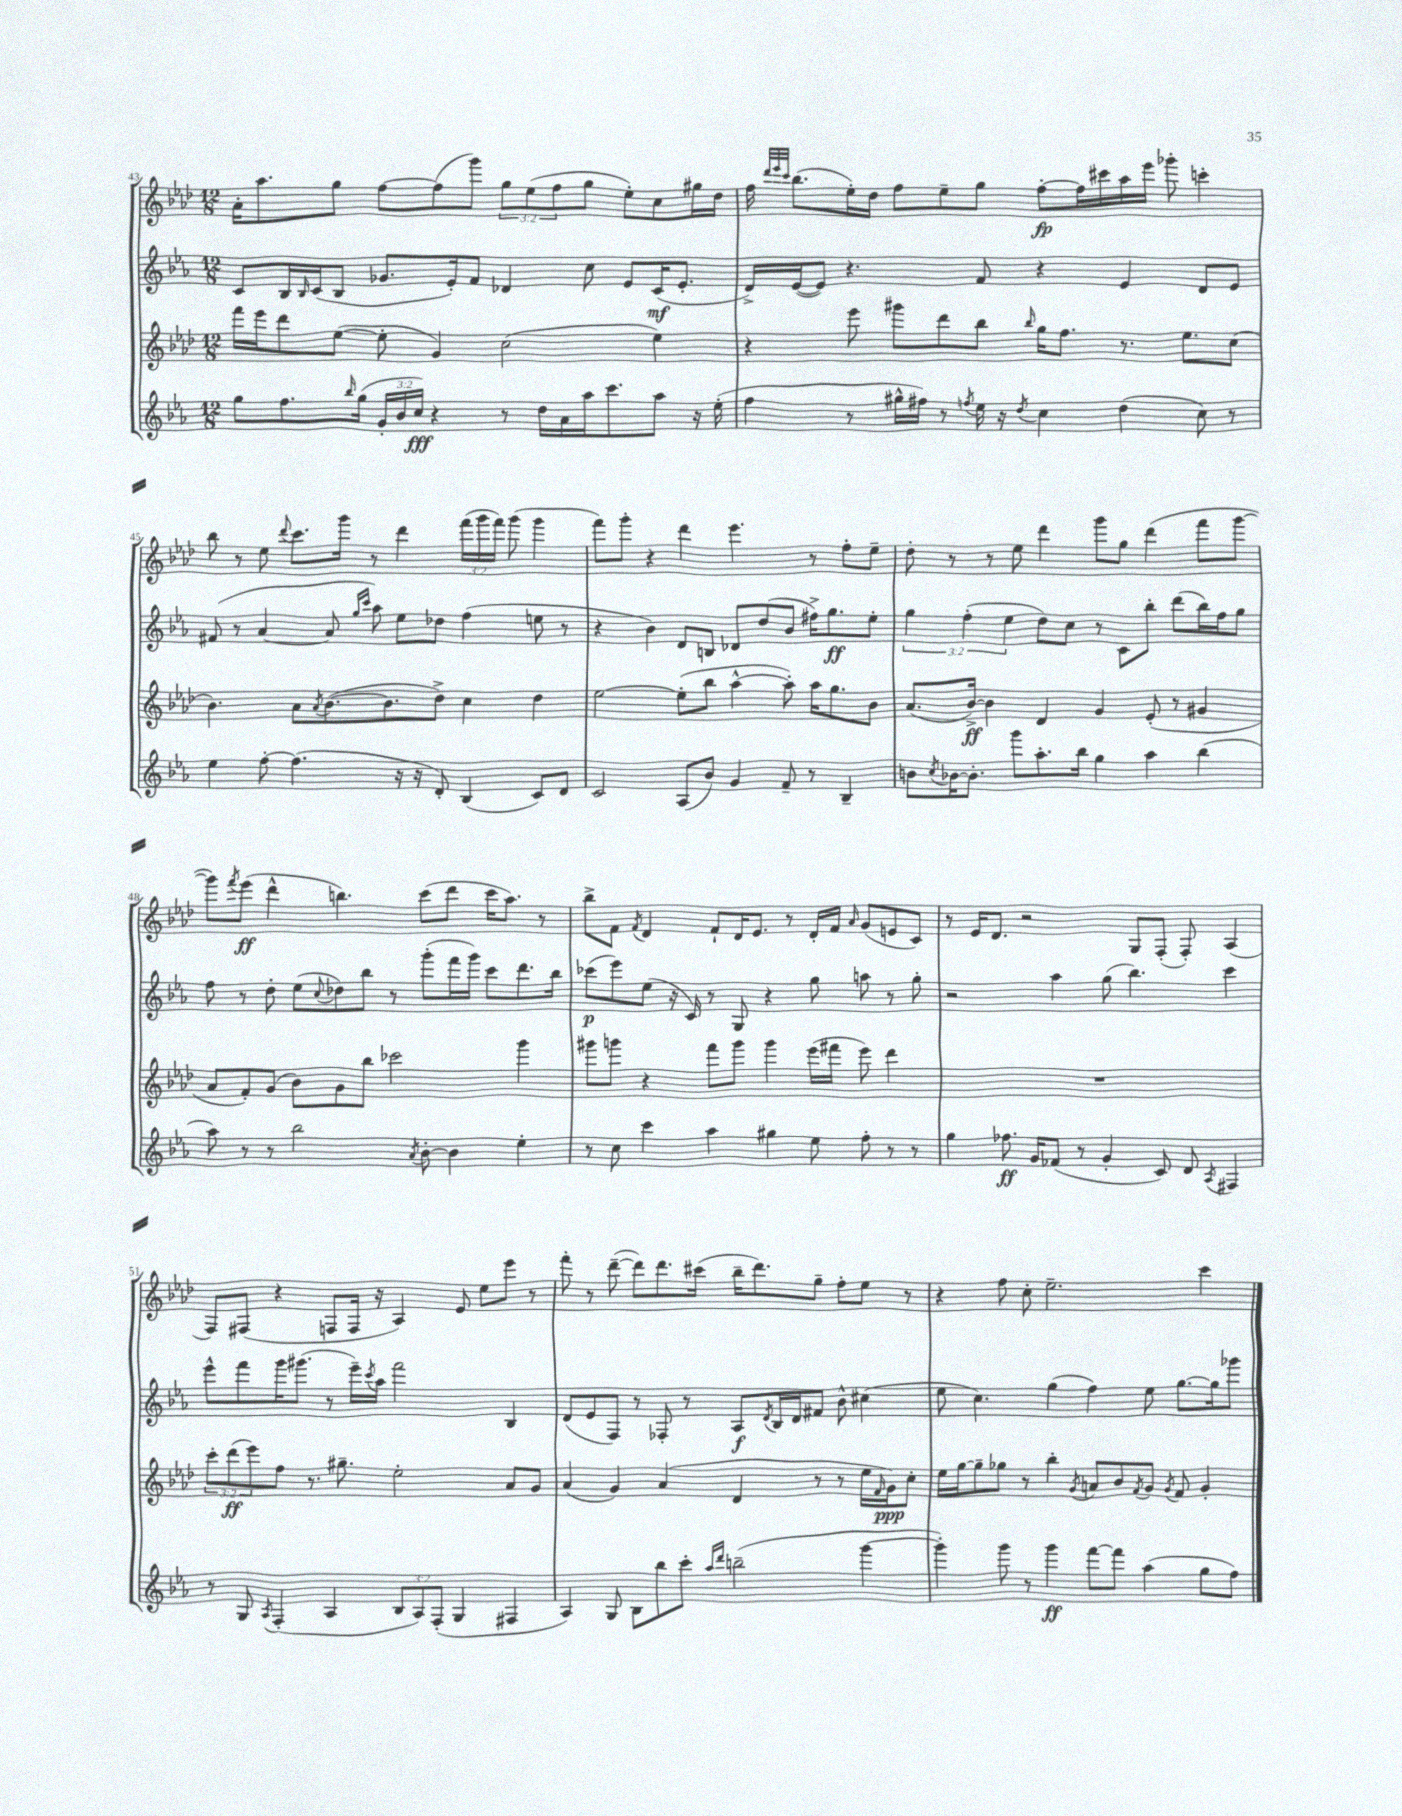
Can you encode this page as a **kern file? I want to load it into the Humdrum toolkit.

**kern	**kern	**kern	**kern
*staff4	*staff3	*staff2	*staff1
*clefG2	*clefG2	*clefG2	*clefG2
*k[b-e-a-]	*k[b-e-a-d-]	*k[b-e-a-]	*k[b-e-a-d-]
*M12/8	*M12/8	*M12/8	*M12/8
8gg	16fff	8c	16a-'
.	16eee-	.	8.aa-
8.ff	8ddd-	16B-	.
.	.	16qqB-	.
.	.	(16c	.
.	([8ee-	8B-	8gg
16qqbb-	.	.	.
(16gg	.	.	.
24g'	8ee-']	8.g-	[8ff
24b-	.	.	.
24cc)	.	.	.
4r	4g)	.	(8ff]
.	.	16e-')	.
.	.	8f	8ggg)
8r	(2cc	4d-	12gg
.	.	.	(12ee-
16dd	.	.	.
.	.	.	12ff
16a-	.	.	.
16aa-	.	8cc	8gg
8.ccc	.	.	.
.	.	8e-	8ee-')
8aa-	4ee-)	(16c	8cc
.	.	8.e-'	.
16r	.	.	16gg#
(16ee-'	.	.	16dd-
=	=	=	=
4ff	4r	16d^)	16ff
.	.	.	32qqddd-
.	.	.	32qqeee-
.	.	.	32qqccc
.	.	([16e-	(8.bb-
.	.	8e-])	.
8r	8eee-	4.r	16ee-')
.	.	.	16dd-
16gg#^^	8ggg#	.	8ff
16ff#)	.	.	.
8r	8ddd-	.	8ee-~
8qff	.	.	.
16ee-	8bb-	8f	8gg
16r	.	.	.
8qdd	16qqbb-	.	.
4cc	16gg	4r	[8ff'
.	8.ff	.	.
.	.	.	16ff]
.	.	.	16ccc#
(4dd	8.r	4e-	16aa-
.	.	.	16eee-
.	.	.	8ggg-'
.	8.ee-	.	.
8cc)	.	8d	4ccc'
8r	(8cc	8e-	.
=	=	=	=
4ee-	4.b-)	(8f#	8bb-
.	.	8r	8r
[8ff'	.	[4a-	8ee-
.	.	.	8qqddd-
(4.ff]	8a-	.	8.ccc
.	8qa-	.	.
.	([8.b-	8a-]	.
.	.	.	16ggg
.	.	16qqgg	.
.	.	16qqccc	.
.	.	8aa-)	8r
.	8.b-]	.	.
16r	.	8ee-	4ddd-
16r	.	.	.
8d')	8dd-^)	8dd-	.
(4B-	4cc	(4ff	(24fff
.	.	.	24ggg
.	.	.	24fff)
.	.	.	(8ggg
8c)	4dd-	8ee	4ggg
8d	.	8r	.
=	=	=	=
2c	[2ee-	4r	8fff)
.	.	.	8ggg'
.	.	4b-)	4r
(8A-	(8ee-']	8d	4ddd-
8b-)	8bb-	8B	.
4g	[4aa-^^	8d-	4.eee-
.	.	(8dd	.
8f~	8aa-'])	8b-	.
8r	16aa-	16ff#^)	8r
.	8.gg	8.gg	.
4B-~	.	.	8ff'
.	8b-	8ee-'	8ee-~
=	=	=	=
8b	(8.a-	6gg	8dd-'
8qcc	.	.	.
[16b-	.	.	8r
.	.	(6ff'	.
8.b-']	[16b-^)	.	.
.	4b-]	.	8r
.	.	6ee-	.
8ggg	.	.	8ee-
8.aa-'	4d-	8dd)	4ddd-
.	.	8cc	.
16bb-	.	.	.
4gg	4g	8r	8ggg
.	.	8c	8gg
4aa-	(8e-'	8bb-'	(4ddd-
.	8r	(8ddd	.
(4bb-	4g#	16bb-)	8fff
.	.	16ff	.
.	.	8gg	[8ggg
=	=	=	=
8aa-)	8a-	8ff	8ggg])
.	.	.	8qfff
8r	8f')	8r	(8eee-
8r	(8g	8dd'	4ddd-^^
2bb-	8b-)	(8ee-	.
.	.	8qqcc	.
.	8g	8dd-)	4.bb)
.	8bb-	8bb-	.
.	2ccc-	8r	.
8qa-	.	.	.
[8b-'	.	(8ggg'	(8ccc
4b-]	.	16fff	8ddd-
.	.	16ggg)	.
.	.	8ccc	16ccc
.	.	.	8.aa-)
4ee-'	4ggg	8.ddd	.
.	.	.	8r
.	.	16bb-	.
=	=	=	=
8r	8ggg#	(8ccc-	8bb-^
8cc	8ggg	8eee-)	8f
.	.	.	8qf
4ccc	4r	(8ee-	4d-
.	.	16r	.
.	.	16c)	.
4aa-	8fff	8r	8f`
.	8ggg	8G	16d-
.	.	.	8.e-
4gg#	4ggg	4r	.
.	.	.	8r
8ee-	(16eee-	8gg	16d-'
.	16fff#	.	16f
.	.	.	16qqa-
8ff'	8eee-)	8aa	(8g
8r	4ddd-	8r	8e
8r	.	8gg'	8c)
=	=	=	=
4gg	1.r	2r	8r
.	.	.	16e-
.	.	.	8.d-
8.ff-	.	.	.
.	.	.	2r
16g	.	.	.
(8f-	.	4aa-	.
8r	.	.	.
4g'	.	(8gg	.
.	.	4.bb-)	8G
8c)	.	.	(8F'
8d	.	.	8F')
8qA-	.	.	.
4F#	.	4ccc	(4A-
=	=	=	=
8r	12ccc'	8eee-^^	8F)
.	(12ddd-	.	.
8G	.	8fff	(8F#
.	12eee-)	.	.
8qA-	.	.	.
(4F'	8ff	16ggg	4r
.	.	(8.ggg#	.
.	8.r	.	.
4A-	.	8r	8F
.	8.gg#~	.	.
.	.	16eee-~)	16F
.	.	8qccc	.
.	.	16aa-	16r
12B-	2ee-'	2fff	4A-)
12A-)	.	.	.
(12F'	.	.	.
4G	.	.	8e-
.	.	.	8ee-
4F#	8a-	4B-	8eee-
.	8g	.	8r
=	=	=	=
4A-)	(4a-	(8d	8fff'
.	.	8e-	8r
8G	4g)	8F)	([8ddd-~
8B-	.	8r	8ddd-])
8bb-	(4a-	8F-'	8.ddd-
8ccc'	.	8r	.
.	.	.	(16ccc#
16qqaa-	.	.	.
16qqddd	.	.	.
(2bb~	4d-	8A-	16bb-~
.	.	.	8.ddd-)
.	.	8qd	.
.	.	16B-	.
.	.	16d	.
.	8r	8f#	8gg~
.	8r	8b-^^	8ff'
[4ggg	16ee-	(4cc#	8ee-
.	16qqf	.	.
.	16g)	.	.
.	8cc'	.	8r
=	=	=	=
4ggg'])	16ee-	8ee-	4r
.	[16gg	.	.
.	8gg~]	4.cc)	.
8ggg	8gg-	.	8ff
8r	8r	.	8cc'
4ggg	4bb-'	(4gg	2.ee-~
.	8qg	.	.
[8fff	8a	4ff)	.
8fff]	8b-	.	.
.	8qf	.	.
(4aa-	8g	8ee-	.
.	8qg	.	.
.	8f	[8.gg	.
8gg	4g'	.	4ccc
.	.	16gg]	.
8ff)	.	8ggg-	.
==	==	==	==
*-	*-	*-	*-
